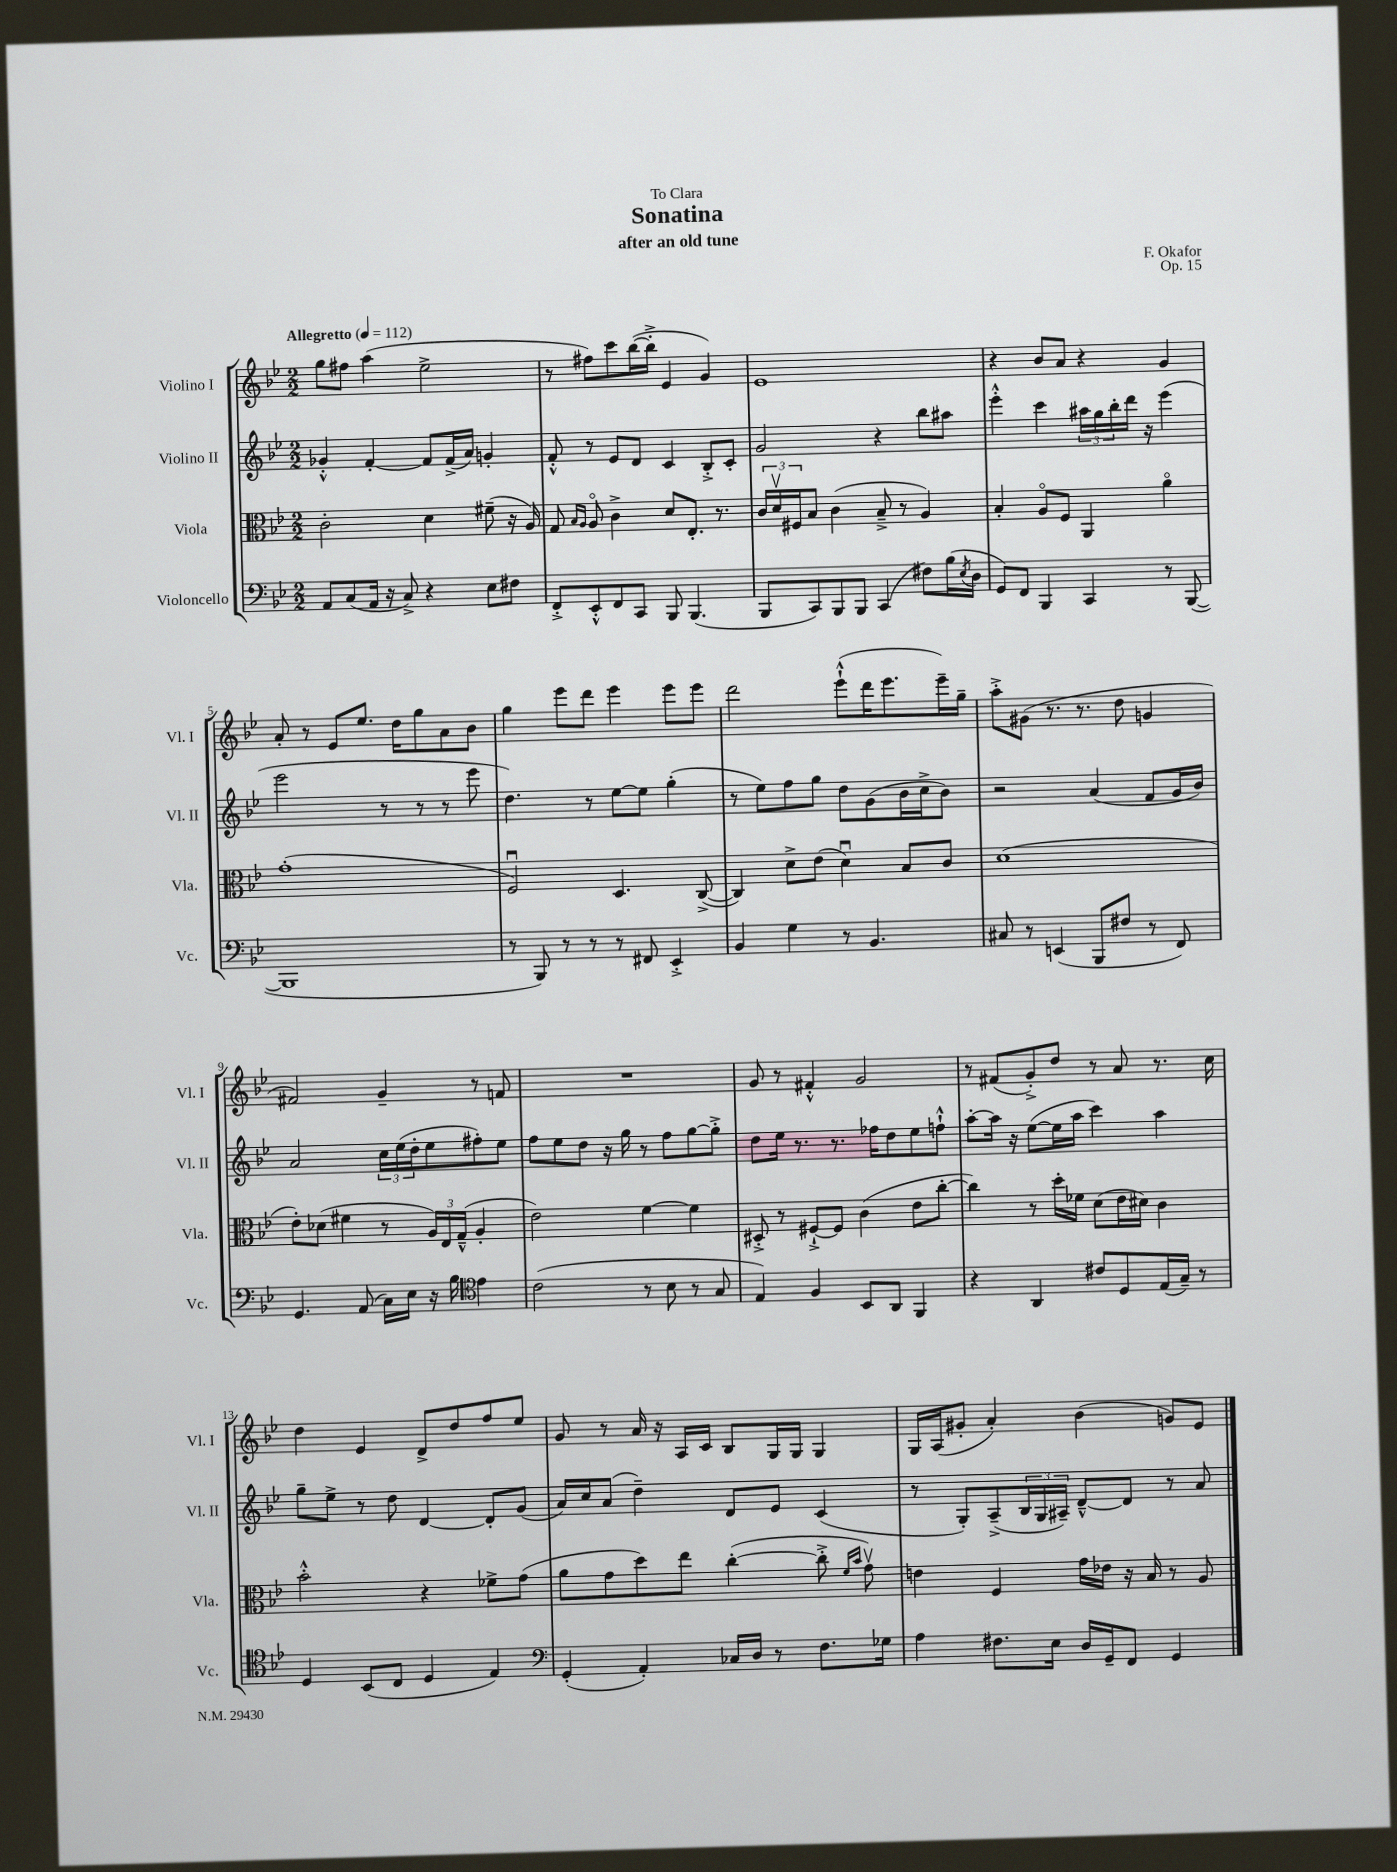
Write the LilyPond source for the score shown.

\header { title = "Sonatina" composer = "F. Okafor" subtitle = "after an old tune" dedication = "To Clara" opus = "Op. 15" }
<<
\new StaffGroup <<
\new Staff = "s0" \with { instrumentName = "Violino I" shortInstrumentName = "Vl. I" } {
    \clef treble \key bes \major \numericTimeSignature \time 2/2 \tempo "Allegretto" 4 = 112
    g''8 fis''8 a''4( ees''2-> |
    r8 fis''8) c'''8 bes''16~( bes''16-.-> ees'4 g'4) |
    ees'1 |
    r4 bes'8 a'8 r4 g'4 |
    a'8-. r8 ees'8 ees''8. d''16 g''8 a'8 bes'8 |
    g''4 ees'''8 d'''8 ees'''4 ees'''8 ees'''8 |
    d'''2 ees'''8-!-^( d'''16 ees'''8. ees'''16--) g''16-- |
    a''8-.-> gis'8( r8. r8. d''8 g'4 |
    fis'2) g'4-- r8 f'8 |
    R1 |
    g'8 r8 fis'4-.-^ g'2 |
    r8 fis'8( g'8-.->) d''8 r8 a'8 r8. c''16 |
    d''4 ees'4 d'8-> d''8 f''8 ees''8 |
    g'8 r8 a'16 r16 a16 c'16 bes8 g16 g16 g4 |
    g16 a16( gis'8-. a'4-.) bes'4( g'8) ees'8 \bar "|." |
}
\new Staff = "s1" \with { instrumentName = "Violino II" shortInstrumentName = "Vl. II" } {
    \clef treble \key bes \major \numericTimeSignature \time 2/2
    ges'4-.-^ f'4~-. f'8 f'16->( a'16) g'4-. |
    f'8-.-^ r8 ees'8 d'8 c'4 bes8-.-> c'8-. |
    g'2 r4 bes''8 ais''8 |
    ees'''4-.-^ c'''4 \tuplet 3/2 { ais''16 g''16 bes''16-. } d'''16 r16 ees'''4( |
    ees'''2 r8 r8 r8 ees'''8 |
    d''4.) r8 ees''8~ ees''8 g''4-.( |
    r8 ees''8) f''8 g''8 d''8 g'8( bes'16 c''16-> bes'8) |
    r2 a'4( f'8 g'16 bes'16) |
    a'2 \tuplet 3/2 { c''16 ees''16( d''16-. } ees''8 fis''8-.) ees''8 |
    f''8 ees''8 d''8 r16 g''16 r8 f''8 g''8~ g''8-.-> |
    d''8 ees''16 r8. r8. fes''16 d''8 ees''8 f''8-!-^ |
    a''8~-. a''16 r16 ees''8~( ees''16 a''16 c'''4) a''4 |
    g''8-- ees''8-> r8 d''8 d'4~ d'8-. g'8( |
    a'16) c''16 a'8( d''4--) d'8 ees'8 c'4( |
    r8 g8-.) a8--->( \tuplet 3/2 { bes16 g16 ais16--) } d'8~---^ d'8 r8 a'8 \bar "|." |
}
\new Staff = "s2" \with { instrumentName = "Viola" shortInstrumentName = "Vla." } {
    \clef alto \key bes \major \numericTimeSignature \time 2/2
    c'2-. d'4 fis'8--( r16 a16) |
    g8 \grace { bes16 a16 } a8\flageolet c'4-> d'8 ees8.-. r8. |
    \tuplet 3/2 { c'16 d'16\upbow fis16 } bes8 c'4( bes8---> r8 a4) |
    bes4-. a8\flageolet f8 a,4 a'4\flageolet |
    g'1-.( |
    f2\downbow) d4. c8~->( |
    c4) d'8-> ees'8( d'4\downbow) bes8 c'8 |
    d'1( |
    ees'8-.) des'8( fis'4 r8 \tuplet 3/2 { a16) ees16 g16---^( } a4-. |
    ees'2) f'4~ f'4 |
    dis8-.-> r8 fis8~-!-> fis8 c'4( ees'8 c''8~-. |
    c''4) r8 d''16-. fes'16 d'8( ees'16 dis'16) c'4 |
    bes'2-.-^ r4 fes'8-> g'8( |
    a'8 g'8 d''8) ees''8 c''4~-.( c''8-.-> \grace { f'16 bes'16 } g'8\upbow) |
    e'4 f4 g'16 ees'16 r16 bes16 r8 a8 \bar "|." |
}
\new Staff = "s3" \with { instrumentName = "Violoncello" shortInstrumentName = "Vc." } {
    \clef bass \key bes \major \numericTimeSignature \time 2/2
    a,8 c8( a,16 r16 c8->) r4 ees8 fis8 |
    f,8-.-> ees,8-.-^ f,8 c,8 bes,,8 bes,,4.( |
    bes,,8 c,8) bes,,8 bes,,8 c,4( fis8) bes16( \acciaccatura { ees8 } d16 |
    g,8) f,8 bes,,4 c,4 r8 bes,,8~( |
    bes,,1 |
    r8 bes,,8) r8 r8 r8 fis,8 ees,4-.-> |
    bes,4 g4 r8 bes,4. |
    cis8 r8 e,4( bes,,8 fis8 r8 f,8) |
    g,4. a,8( c16) ees16 r16 bes16 \clef tenor ees'4 |
    c'2( r8 bes8 r8 g8 |
    ees4) f4 bes,8 a,8 f,4 |
    r4 a,4 cis'8 d8 ees16( g16--) r8 |
    d4 bes,8( c8 d4 ees4) |
    \clef bass g,4-.( a,4-.) ces16 d16 r8 f8. ges16 |
    a4 fis8. ees16 d16 g,16-- f,8 g,4 \bar "|." |
}
>>
>>
